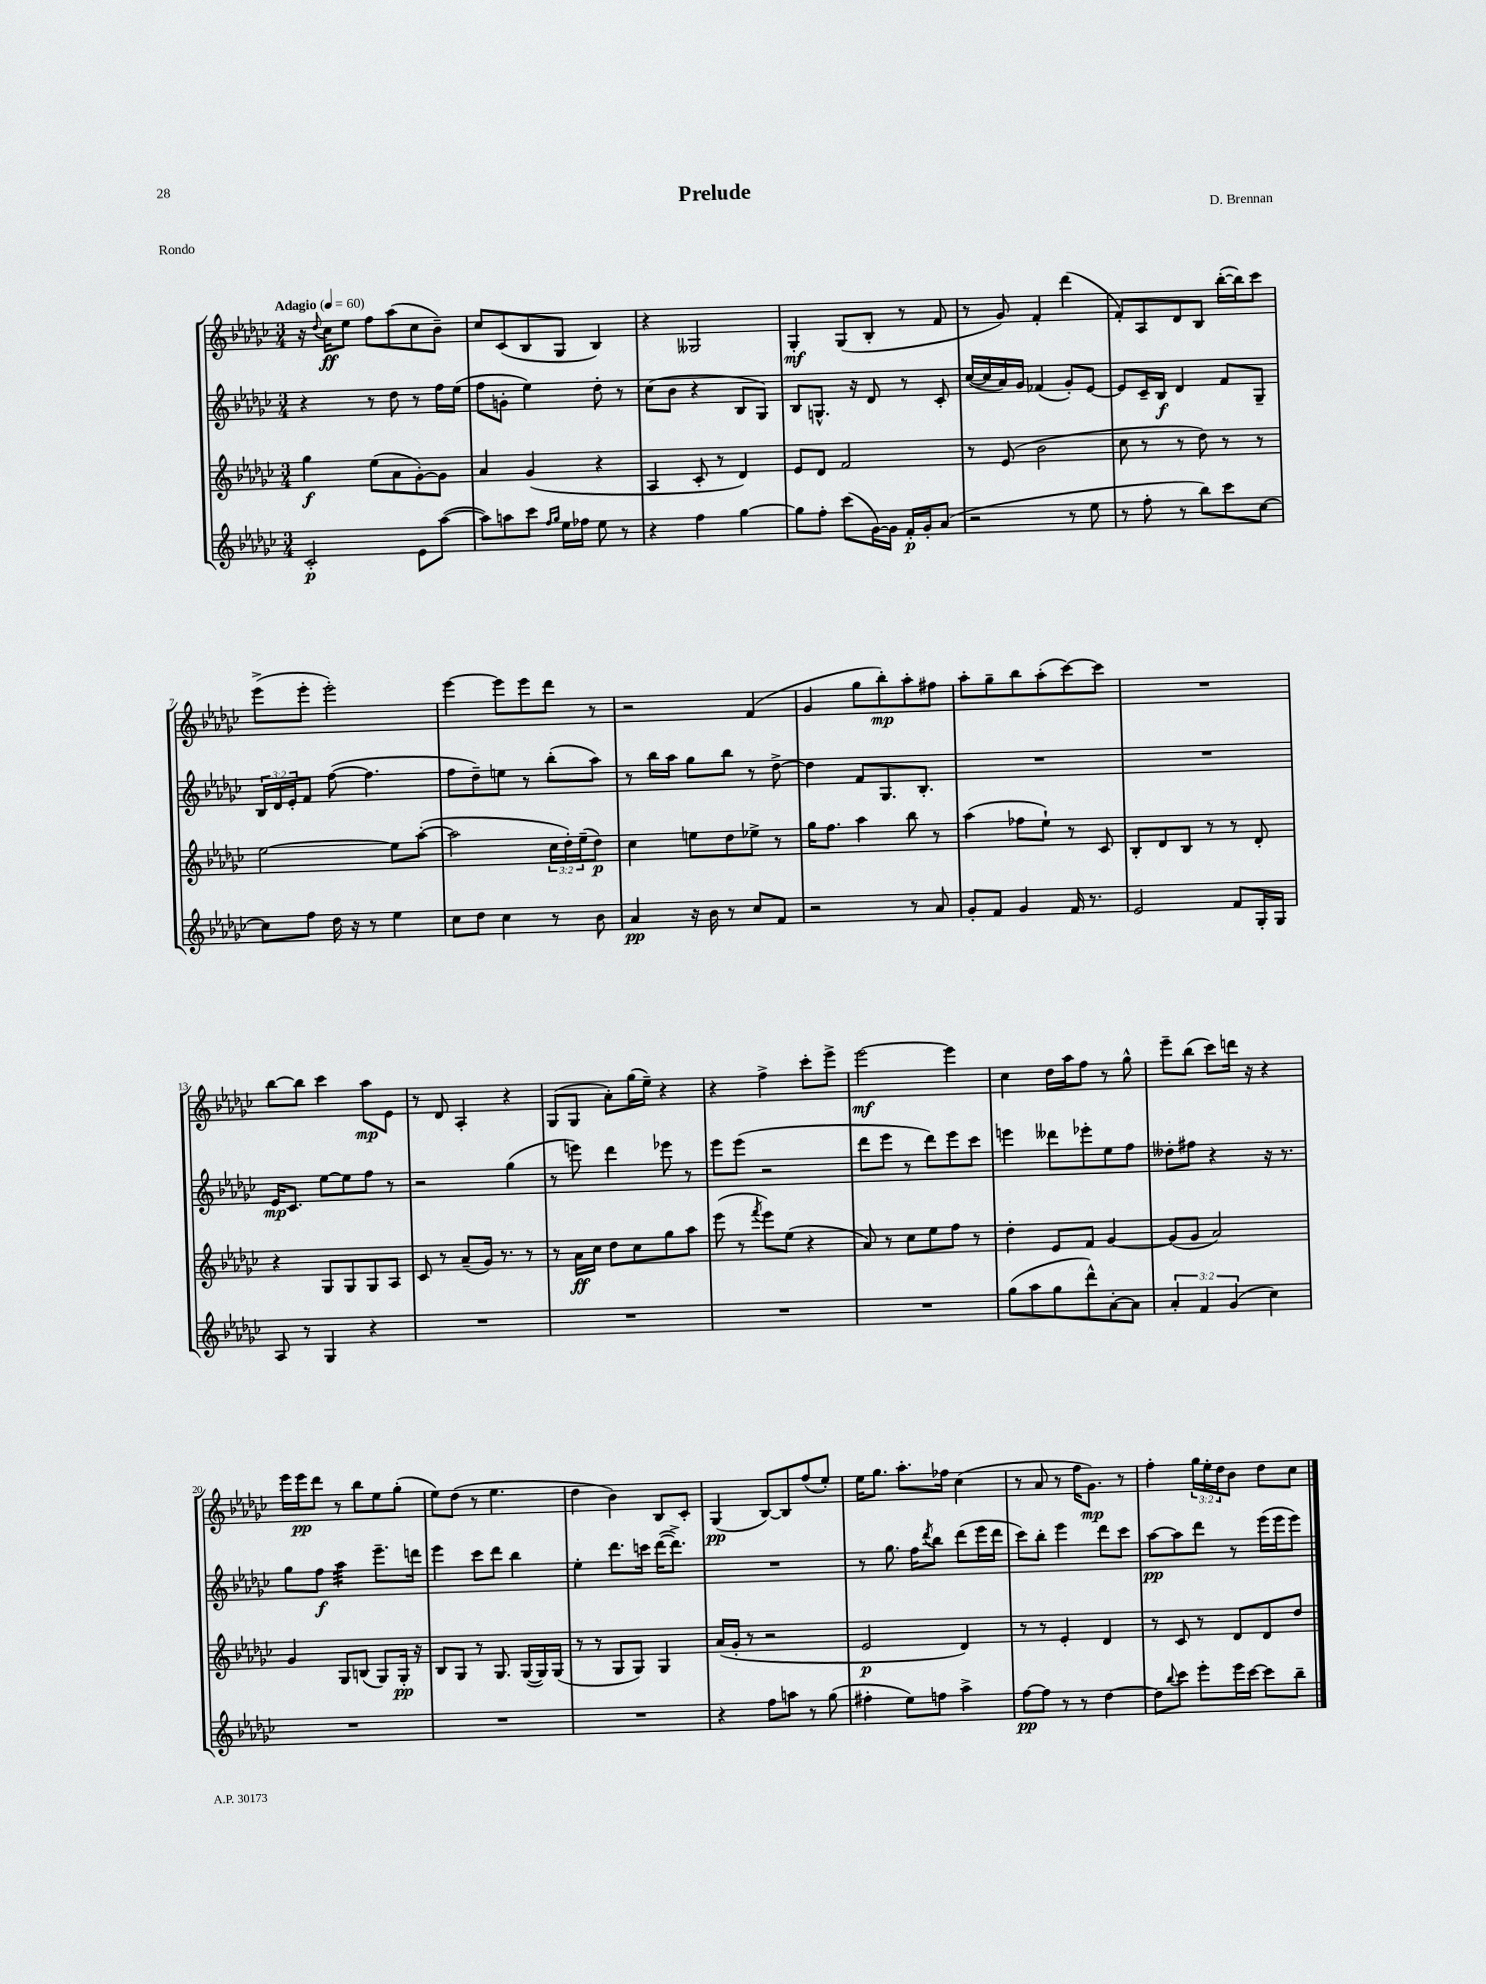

**kern	**dynam	**kern	**dynam	**kern	**dynam	**kern	**dynam
*part4	*part4	*part3	*part3	*part2	*part2	*part1	*part1
*staff4	*staff4	*staff3	*staff3	*staff2	*staff2	*staff1	*staff1
*clefG2	*	*clefG2	*	*clefG2	*	*clefG2	*
*k[b-e-a-d-g-c-]	*	*k[b-e-a-d-g-c-]	*	*k[b-e-a-d-g-c-]	*	*k[b-e-a-d-g-c-]	*
*M3/4	*	*M3/4	*	*M3/4	*	*M3/4	*
*MM60	*	*MM60	*	*MM60	*	*MM60	*
=1	=1	=1	=1	=1	=1	=1	=1
!	!	!	!	!	!	!LO:TX:a:B:t=Adagio	!
2c-'/	p	4gg-\	f	4r	.	16r	.
.	.	.	.	.	.	8qqdd-/	.
.	.	.	.	.	.	16cc-\KL	ff
.	.	.	.	.	.	8ee-\J	.
.	.	(8ee-\L	.	8r	.	8ff\L	.
.	.	8a-\	.	8dd-\	.	(8aa-\	.
8e-\L	.	[8g-'\)	.	8r	.	8cc-\	.
([8aa-\J	.	8g-\J]	.	16ff\LL	.	8b-~\J)	.
.	.	.	.	(16ee-\JJ	.	.	.
=2	=2	=2	=2	=2	=2	=2	=2
8aa-\L])	.	4a-/	.	8ff\L	.	8cc-/L	.
8aan\	.	.	.	8gn'\J	.	(8c-/	.
8ccc-\J	.	(4g-/	.	4ee-\)	.	8B-/	.
16qqff/LL	.	.	.	.	.	.	.
16qqgg-/JJ	.	.	.	.	.	.	.
16ee-\LL	.	.	.	.	.	8G-/J	.
16ff-X\JJ	.	.	.	.	.	.	.
8ee-\	.	4r	.	8dd-'\	.	4B-/)	.
8r	.	.	.	8r	.	.	.
=3	=3	=3	=3	=3	=3	=3	=3
4r	.	4A-/	.	(8cc-\L	.	4r	.
.	.	.	.	8b-\J	.	.	.
4ff\	.	8c-'/	.	4r	.	2G--X/	.
.	.	8r	.	.	.	.	.
[4gg-\	.	4d-/)	.	8B-/L	.	.	.
.	.	.	.	8G-/J)	.	.	.
=4	=4	=4	=4	=4	=4	=4	=4
8gg-\L]	.	8e-/L	.	8B-/L	.	4G-'/	mf
8ff'\J	.	8d-/J	.	8.Gn^^/J	.	.	.
(8ccc-\L	.	2f/	.	.	.	(8G-/L	.
.	.	.	.	16r	.	.	.
[16g-\L)	.	.	.	8d-/	.	8B-'/J	.
16g-\JJ]	.	.	.	.	.	.	.
16f'/LL	p	.	.	8r	.	8r	.
16g-'/J	.	.	.	.	.	.	.
(8a-/J	.	.	.	8c-'/	.	8f/	.
=5	=5	=5	=5	=5	=5	=5	=5
2r	.	8r	.	([16cc-/LL	.	8r	.
.	.	.	.	16cc-/]	.	.	.
.	.	(8e-/	.	16a-/)	.	8g-/)	.
.	.	.	.	16g-/JJ	.	.	.
.	.	2b-\	.	(4f-X/	.	4f'/	.
8r	.	.	.	8g-'/L)	.	(4ddd-\	.
8ee-\	.	.	.	[8e-/J	.	.	.
=6	=6	=6	=6	=6	=6	=6	=6
8r	.	8cc-\	.	8e-/L]	.	8f'/L)	.
8ff'\	.	8r	.	16c-~/L	.	8A-/	.
.	.	.	.	16B-/JJ	f	.	.
8r	.	8r	.	4d-/	.	8d-/	.
8bb-\L)	.	8dd-\)	.	.	.	8B-/J	.
8ccc-\	.	8r	.	8f/L	.	([16bb-'\LL	.
.	.	.	.	.	.	16bb-\J])	.
[8cc-\J	.	8r	.	8G-~/J	.	8ccc-\J	.
!!LO:LB:g=z
=7	=7	=7	=7	=7	=7	=7	=7
8cc-\L]	.	[2ee-\	.	24B-/LL	.	(8eee-^\L	.
.	.	.	.	24d-/	.	.	.
.	.	.	.	24e-'/J	.	.	.
8ff\J	.	.	.	8f/J	.	8eee-'\J	.
16dd-\	.	.	.	([8ff\	.	2eee-'\)	.
16r	.	.	.	.	.	.	.
8r	.	.	.	4.ff\]	.	.	.
4ee-\	.	8ee-\L]	.	.	.	.	.
.	.	([8aa-'\J	.	.	.	.	.
=8	=8	=8	=8	=8	=8	=8	=8
8cc-\L	.	2aa-\]	.	8ff\L	.	[4eee-\	.
8dd-\J	.	.	.	8dd-~\)	.	.	.
4cc-\	.	.	.	8een\J	.	8eee-\L]	.
.	.	.	.	8r	.	8eee-\	.
8r	.	24cc-\LL	.	(8bb-'\L	.	8ddd-\J	.
.	.	24dd-'\)	.	.	.	.	.
.	.	(24ee-~\J	.	.	.	.	.
8b-\	.	8dd-\J)	p	8aa-\J)	.	8r	.
=9	=9	=9	=9	=9	=9	=9	=9
4a-/	pp	4cc-\	.	8r	.	2r	.
.	.	.	.	16bb-\LL	.	.	.
.	.	.	.	16aa-\JJ	.	.	.
16r	.	8een\L	.	8gg-\L	.	.	.
16b-\	.	.	.	.	.	.	.
8r	.	8dd-\	.	8bb-\J	.	.	.
8cc-/L	.	8ee-X^\J	.	8r	.	(4f/	.
8f/J	.	8r	.	[8dd-^\	.	.	.
=10	=10	=10	=10	=10	=10	=10	=10
2r	.	16gg-\KL	.	4dd-\]	.	4g-/	.
.	.	8.ff\J	.	.	.	.	.
.	.	4aa-\	.	8f/L	.	8gg-\L	.
.	.	.	.	8.G-/	.	8bb-'\)	mp
8r	.	8bb-\	.	.	.	8aa-'\	.
.	.	.	.	8.B-'/J	.	.	.
8a-/	.	8r	.	.	.	8ff#X\J	.
=11	=11	=11	=11	=11	=11	=11	=11
8g-'/L	.	(4aa-\	.	2.r	.	8aa-'\L	.
8f/J	.	.	.	.	.	8gg-~\	.
4g-/	.	8ff-X\L	.	.	.	8bb-\	.
.	.	8ee-`\J)	.	.	.	(8aa-'\	.
16f/	.	8r	.	.	.	[8ccc-\)	.
8.r	.	.	.	.	.	.	.
.	.	8c-/	.	.	.	8ccc-\J]	.
=12	=12	=12	=12	=12	=12	=12	=12
2e-/	.	8B-'/L	.	2.r	.	2.r	.
.	.	8d-/	.	.	.	.	.
.	.	8B-/J	.	.	.	.	.
.	.	8r	.	.	.	.	.
8f/L	.	8r	.	.	.	.	.
16G-'/L	.	8d-'/	.	.	.	.	.
16G-/JJ	.	.	.	.	.	.	.
!!LO:LB:g=z
=13	=13	=13	=13	=13	=13	=13	=13
8A-/	.	4r	.	16e-/KL	mp	[8bb-\L	.
.	.	.	.	8.c-/J	.	.	.
8r	.	.	.	.	.	8bb-\J]	.
4G-/	.	8G-/L	.	[8ee-\L	.	4ccc-\	.
.	.	8G-/	.	8ee-\]	.	.	.
4r	.	8G-/	.	8ff\J	.	8aa-\L	mp
.	.	8A-/J	.	8r	.	8e-\J	.
=14	=14	=14	=14	=14	=14	=14	=14
2.r	.	8c-/	.	2r	.	8r	.
.	.	8r	.	.	.	8d-/	.
.	.	(8a-~/L	.	.	.	4A-'/	.
.	.	16g-/Jk)	.	.	.	.	.
.	.	8.r	.	.	.	.	.
.	.	.	.	(4gg-\	.	4r	.
.	.	8r	.	.	.	.	.
=15	=15	=15	=15	=15	=15	=15	=15
2.r	.	8r	.	8r	.	(8G-/L	.
.	.	16a-\LL	ff	8eeen\)	.	8G-/J	.
.	.	16cc-\JJ	.	.	.	.	.
.	.	8dd-\L	.	4ddd-\	.	8a-'\L)	.
.	.	8cc-\	.	.	.	(16gg-\L	.
.	.	.	.	.	.	16ee-~\JJ)	.
.	.	8gg-\	.	8eee-X\	.	4r	.
.	.	8aa-\J	.	8r	.	.	.
=16	=16	=16	=16	=16	=16	=16	=16
2.r	.	(8eee-\	.	8eee-\L	.	4r	.
.	.	8r	.	(8eee-\J	.	.	.
.	.	8qfff/	.	.	.	.	.
.	.	8eee-\L)	.	2r	.	4ff^\	.
.	.	(8ee-\J	.	.	.	.	.
.	.	4r	.	.	.	8ccc-'\L	.
.	.	.	.	.	.	8eee-^\J	.
=17	=17	=17	=17	=17	=17	=17	=17
2.r	.	8a-/)	.	8ddd-\L	.	[2eee-\	mf
.	.	8r	.	8eee-\J	.	.	.
.	.	8cc-\L	.	8r	.	.	.
.	.	8ee-\	.	8ddd-\L)	.	.	.
.	.	8ff\J	.	8eee-\	.	4eee-\]	.
.	.	8r	.	8ccc-\J	.	.	.
=18	=18	=18	=18	=18	=18	=18	=18
(8gg-\L	.	4dd-'\	.	4eeen\	.	4cc-\	.
8aa-\	.	.	.	.	.	.	.
8gg-\	.	8e-/L	.	8ddd--X\L	.	16dd-\LL	.
.	.	.	.	.	.	16aa-\J	.
8ddd-^^\)	.	8f/J	.	8eee-X'\	.	8ff\J	.
[8a-'\	.	[4g-/	.	8ee-\	.	8r	.
8a-\J]	.	.	.	8ff\J	.	8gg-^^\	.
=19	=19	=19	=19	=19	=19	=19	=19
6a-'/	.	(8g-/L]	.	8dd--X'\L	.	8eee-~\L	.
.	.	8g-/J	.	8ff#X\J	.	(8bb-\J	.
6f/	.	.	.	.	.	.	.
.	.	2a-/)	.	4r	.	8ccc-\L)	.
(6g-/	.	.	.	.	.	.	.
.	.	.	.	.	.	16dddn\Jk	.
.	.	.	.	.	.	16r	.
4cc-\)	.	.	.	16r	.	4r	.
.	.	.	.	8.r	.	.	.
!!LO:LB:g=z
=20	=20	=20	=20	=20	=20	=20	=20
2.r	.	4g-/	.	8gg-\L	.	16eee-\LL	.
.	.	.	.	.	.	16eee-\J	pp
.	.	.	.	8ff\J	f	8ddd-\J	.
*	*	*	*	*tremolo	*	*	*
.	.	8G-/L	.	32aa-\LLL	.	8r	.
.	.	.	.	32aa-\	.	.	.
.	.	.	.	32aa-\	.	.	.
.	.	.	.	32aa-\	.	.	.
.	.	(8Bn/J	.	32aa-\	.	8bb-\L	.
.	.	.	.	32aa-\	.	.	.
.	.	.	.	32aa-\	.	.	.
.	.	.	.	32aa-\JJJ	.	.	.
*	*	*	*	*Xtremolo	*	*	*
.	.	8G-/L)	.	8.eee-~\L	.	8ee-\	.
.	.	16G-'/Jk	pp	.	.	(8gg-'\J	.
.	.	16r	.	16dddn\Jk	.	.	.
=21	=21	=21	=21	=21	=21	=21	=21
2.r	.	8B-/L	.	4eee-\	.	8ee-\L)	.
.	.	8G-/J	.	.	.	(8dd-\J	.
.	.	8r	.	8ccc-\L	.	8r	.
.	.	8.G-/	.	8ddd-\J	.	4.ee-\	.
.	.	.	.	4bb-\	.	.	.
.	.	([16G-/LL	.	.	.	.	.
.	.	16G-/])	.	.	.	.	.
.	.	(16G-/JJ	.	.	.	.	.
=22	=22	=22	=22	=22	=22	=22	=22
2.r	.	8r	.	4ee-'\	.	4dd-\	.
.	.	8r	.	.	.	.	.
.	.	8G-/L	.	8.ddd-\L	.	4b-\)	.
.	.	8G-/J)	.	.	.	.	.
.	.	.	.	16cccn\Jk	.	.	.
.	.	4G-/	.	([16ddd-\KL	.	8B-/L	.
.	.	.	.	8.ddd-^\J])	.	.	.
.	.	.	.	.	.	8c-'/J	.
=23	=23	=23	=23	=23	=23	=23	=23
4r	.	(16a-/LL	.	2.r	.	(4G-/	pp
.	.	16g-'/JJ	.	.	.	.	.
.	.	8r	.	.	.	.	.
8ff\L	.	2r	.	.	.	[8B-/L)	.
8aan\J	.	.	.	.	.	8B-/]	.
8r	.	.	.	.	.	(8ff/	.
(8gg-\	.	.	.	.	.	8ee-'/J)	.
=24	=24	=24	=24	=24	=24	=24	=24
4ff#X'\	.	2e-/	p	8r	.	16ee-\KL	.
.	.	.	.	.	.	8.gg-\J	.
.	.	.	.	8.gg-\	.	.	.
8ee-\L)	.	.	.	.	.	8.aa-'\L	.
.	.	.	.	16ff\KL	.	.	.
.	.	.	.	8qddd-/	.	.	.
8ffn\J	.	.	.	8bb-\J	.	.	.
.	.	.	.	.	.	16ff-X\Jk	.
4aa-^\	.	4d-/)	.	(8ddd-\L	.	(4cc-\	.
.	.	.	.	16eee-\L	.	.	.
.	.	.	.	16ddd-\JJ	.	.	.
=25	=25	=25	=25	=25	=25	=25	=25
[8ff\L	pp	8r	.	8ccc-\L)	.	8r	.
8ff\J]	.	8r	.	8bb-'\J	.	8a-/	.
8r	.	4e-'/	.	4eee-\	.	8r	.
8r	.	.	.	.	.	16ff\KL	.
.	.	.	.	.	.	8.g-\J)	mp
[4dd-\	.	4d-/	.	8ddd-\L	.	.	.
.	.	.	.	8ccc-\J	.	8r	.
=26	=26	=26	=26	=26	=26	=26	=26
8dd-\L]	.	8r	.	[8aa-\L	pp	4ff'\	.
8qqbb-/	.	.	.	.	.	.	.
8ccc-\J	.	8c-/	.	8aa-\]	.	.	.
8eee-'\L	.	8r	.	8ddd-\J	.	24gg-\LL	.
.	.	.	.	.	.	24ee-'\	.
.	.	.	.	.	.	24dd-\J	.
16eee-\L	.	8d-/L	.	8r	.	8b-\J	.
[16ccc-\JJ	.	.	.	.	.	.	.
8ccc-\L]	.	8d-/	.	(16eee-\LL	.	8dd-\L	.
.	.	.	.	16eee-\J	.	.	.
8bb-~\J	.	8dd-/J	.	8eee-\J)	.	8cc-\J	.
==	==	==	==	==	==	==	==
*-	*-	*-	*-	*-	*-	*-	*-
